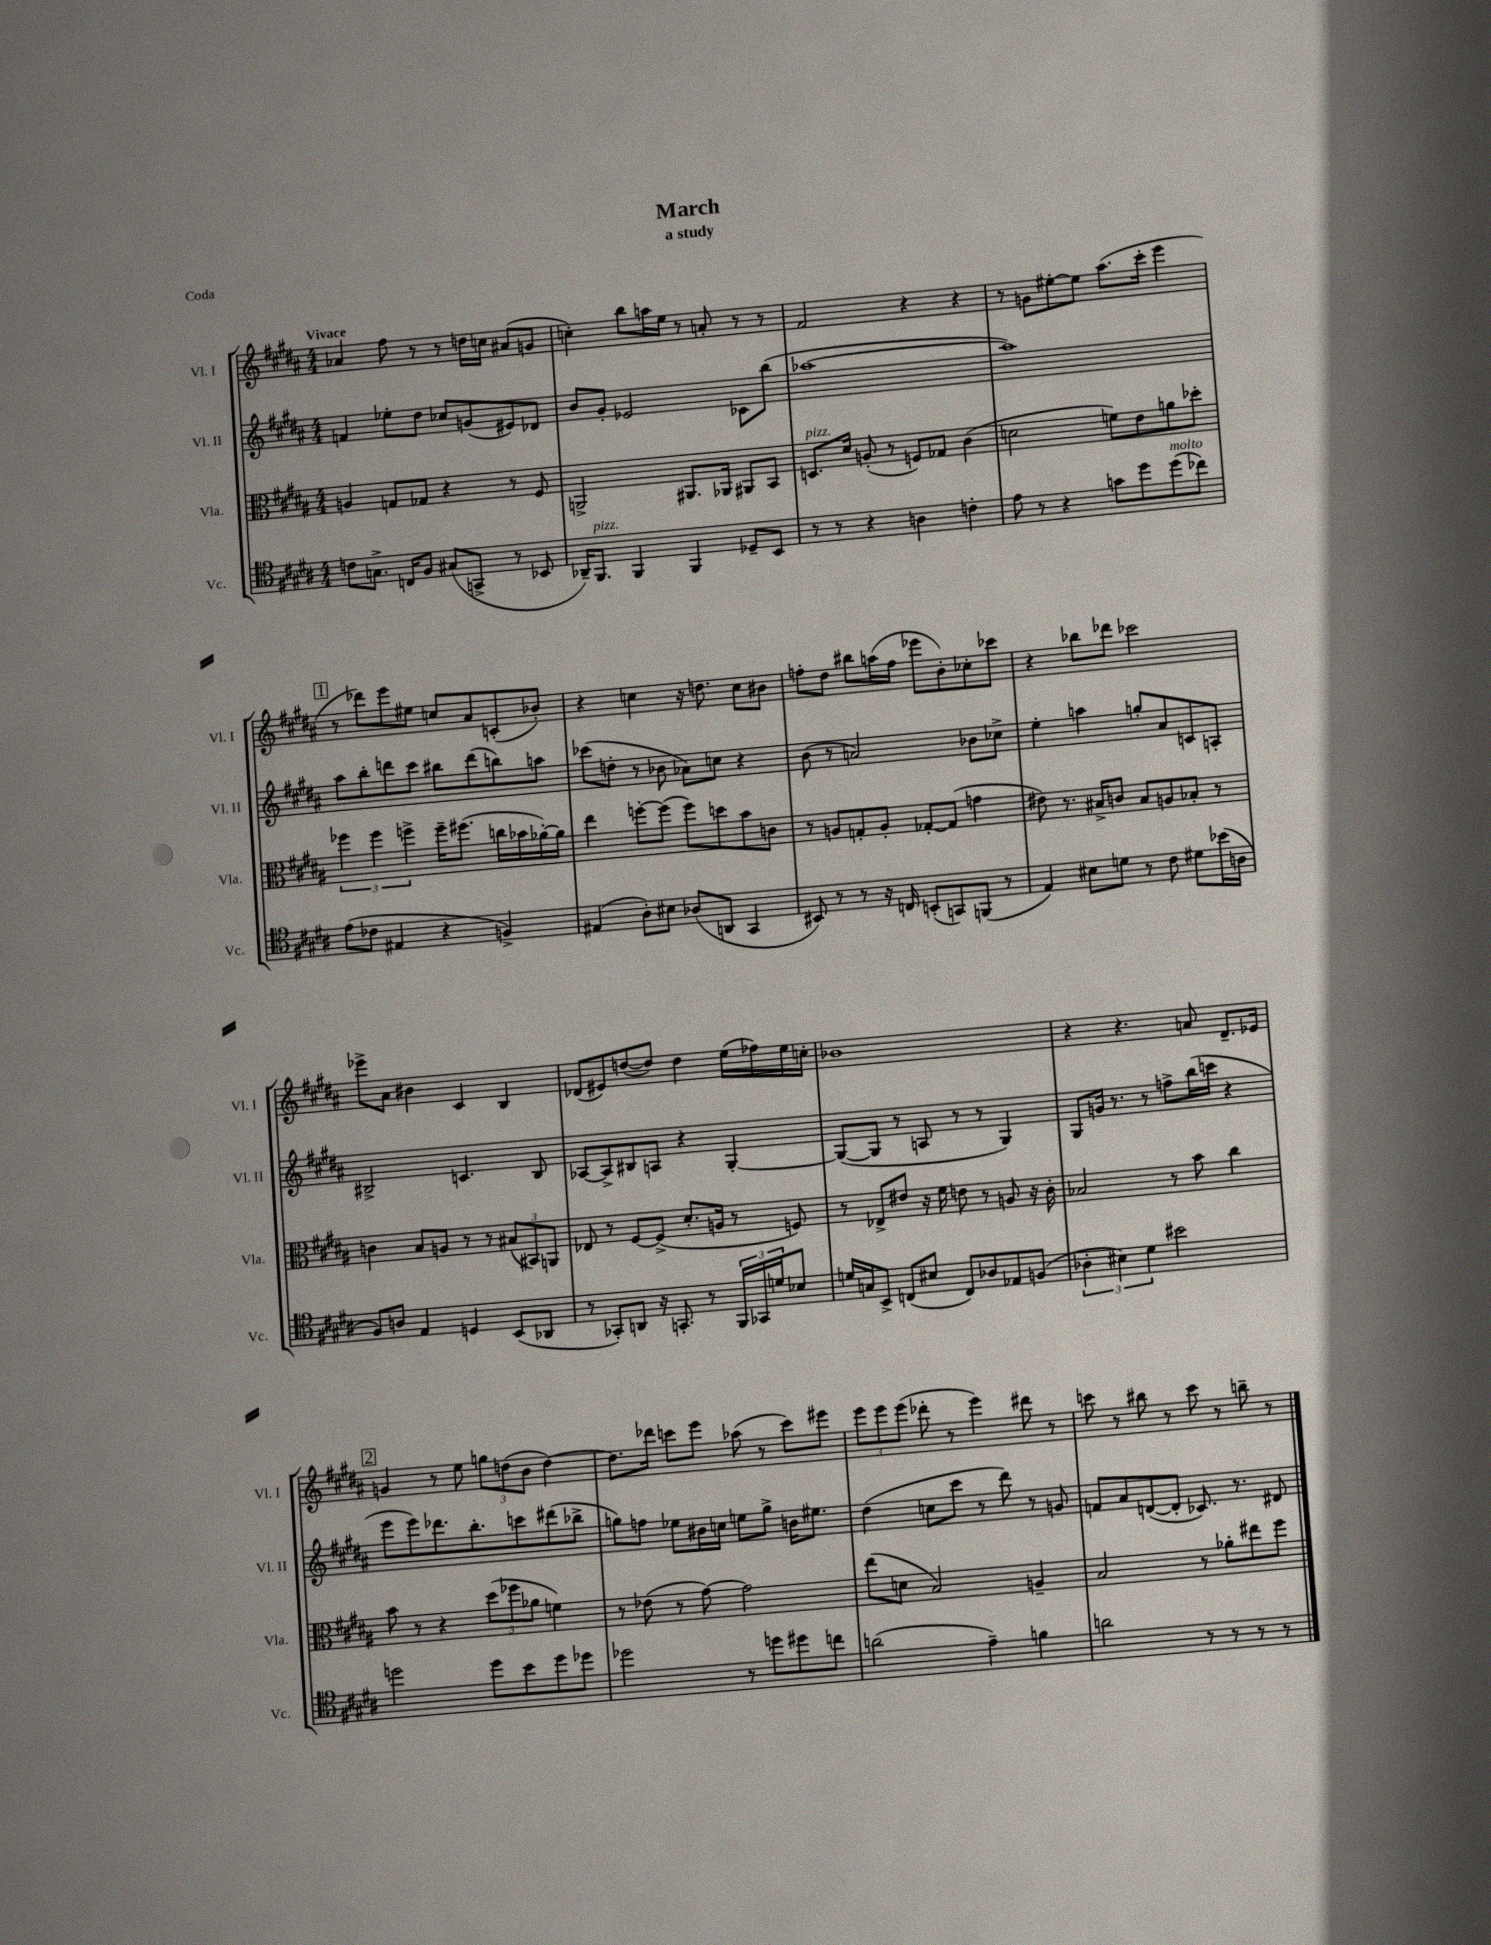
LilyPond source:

\header { title = "March" subtitle = "a study" piece = "Coda" }
<<
\new StaffGroup <<
\new Staff = "s0" \with { instrumentName = "Vl. I" shortInstrumentName = "Vl. I" } {
    \clef treble \key b \major \numericTimeSignature \time 4/4 \tempo "Vivace"
    aes'4 fis''8 r8 r8 d''16 c''16 ais'8( g'8 |
    c''4-.) b''8 a''16 e''16 r8 a'8-. r8 r8 |
    fis'2 r4 r4 |
    r8 g'8 eis''8~-. eis''8 ais''8.( cis'''16-. e'''4 |
    \mark \markup { \box "1" } r8 des'''8) e'''8 eis''8 c''8 ais'8 c'8-.( bes'8-.) |
    r4 c''4 r16 d''8. c''8 bis'8 |
    f''8-. dis''8 bis''8 a''16( f''16 ees'''8 b'8-.) ces''8-. ces'''8 |
    r4 bes''8 des'''8 ces'''2 |
    ees'''8-> ais'8 bis'4 cis'4 b4 |
    des'8( eis'8) d''8~( d''8) d''4 e''16( fes''16) e''16 c''16-. |
    bes'1 |
    r4 r4. a'8 dis'8.-- ees'16 |
    \mark \markup { \box "2" } g'4 r8 e''8 \tuplet 3/2 { g''8 d''8( b'8 } d''4~) |
    d''8. des'''16 c'''8 e'''8 aes''8( r8 c'''8) eis'''8 |
    \tuplet 3/2 { e'''8 e'''8 e'''8( } des'''8-. r8 e'''4) dis'''8 r8 |
    c'''8 r8 bis''8 r8 c'''8 r8 b''8-- r8 \bar "|." |
}
\new Staff = "s1" \with { instrumentName = "Vl. II" shortInstrumentName = "Vl. II" } {
    \clef treble \key b \major \numericTimeSignature \time 4/4
    f'4 ees''8-. dis''8 ces''8 g'8( eis'8) des'8 |
    b'8 gis'8-. ees'2 ces'8 b''8( |
    aes''1~ |
    aes''1) |
    \mark \markup { \box "1" } ais''8 b''8-. d'''8 cis'''8 bis''8 d'''8( b''8) a''8 |
    ces'''8( d''8-. r8 bes'8 aes'8) c''8 r4 |
    b'8( r8 a'2) bes'8 ces''8-> |
    e''4-. a''4 g''8-. ais'8 c'8 a8-. |
    bis2-> c'4. bis8 |
    aes8~ aes8-> bis8 a8 r4 gis4~-. |
    gis8~( gis8 r8 a8 r8 r8 gis4) |
    gis8 g'16 r8. r8 f''8-> b''16( c'''16 r4 |
    \mark \markup { \box "2" } e'''8 e'''8) des'''8. b''8.-. c'''8 dis'''8( bes''8-> |
    g''8) f''8 ees''8 bis'16 c''16 e''8 g''8-> b'16 eis''8. |
    dis''4( c''8 cis'''8 r8 dis'''8) r8 g'8 |
    f'8 ais'8 d'8~( d'8-. ces'8.) r8. dis'8 \bar "|." |
}
\new Staff = "s2" \with { instrumentName = "Vla." shortInstrumentName = "Vla." } {
    \clef alto \key b \major \numericTimeSignature \time 4/4
    a4 g8 ges8 r4 r8 fis8 |
    a,2-> ais,8. aes,16 ais,8 b,8 |
    d8.^\markup { \italic "pizz." } dis'16 a8-.( r8 f8) ges8 cis'4( |
    d'2 f'8) e'8 a'8 des''8-. |
    \mark \markup { \box "1" } \tuplet 3/2 { fes''4 fes''4 f''4-> } f''16-- fis''8.( c''16 bes'16 aes'16~-.) aes'16 |
    e''4 f''8~-. f''8( f''8) d''8 b'8 c'8 |
    r8 a8 g8-. a8-. ges8~-. ges8( g'4 |
    eis'8) r8. bis16-> c'8 bis8 a8 bes8-. r8 |
    c'4 b8 a8 r8 r8 \tuplet 3/2 { bis8( bis,8) a,8 } |
    ees8 r8 fis8~ fis8->( dis'8.-. a16 r8 f8) |
    r8 ees8-> eis'8 r16 fis'16 e'8 r8 a8 r16 cis'16-. |
    bes2 r8 b'8 cis''4 |
    \mark \markup { \box "2" } b'8 r8 r4 \tuplet 3/2 { dis''8( fes''8 aes'8 } f'4) |
    r8 ees'8( r8 gis'8~) gis'2 |
    e''8( d'8 b2) a4-- |
    b2 r8 aes'8-. eis''8 fis''8 \bar "|." |
}
\new Staff = "s3" \with { instrumentName = "Vc." shortInstrumentName = "Vc." } {
    \clef tenor \key b \major \numericTimeSignature \time 4/4
    c'8 g8.-> c16 fis8 gis8( g,8-> r8 bes,8 |
    aes,16--) fis,8.^\markup { \italic "pizz." } fis,4 fis,4 des8-- b,8 |
    r8 r8 r4 a4 c'4-. |
    e'8 r8 r4 g'8 dis''8 dis''8^\markup { \italic "molto" }( ces''8) |
    \mark \markup { \box "1" } e'8( ces'8 eis4 r4 f4->) |
    eis4( ais8-.) bis8 aes8( a,8 gis,4 |
    bis,8) r8 r8 r16 c16 b,8-.( g,8) f,8( r8 |
    e4) bis8 d'8 r8 cis'8 dis'8 bes'16( a16 |
    fis8) a8 e4 d4 b,8( aes,8 |
    r8 ges,8-.) a,8 r16 g,8.-. r8 \tuplet 3/2 { fis,16 ges,16 d'16 } bes8 |
    d'16 g16 b,8-> c8( bis8 c8) aes8 ees8 f8( |
    \tuplet 3/2 { aes4-. bis4) dis'4 } bis'2 |
    \mark \markup { \box "2" } d''2 d''8 b'8 d''8 des''8 |
    des''2 r8 d''8 dis''8 c''8 |
    a'2( e'4--) f'4 |
    a'2 r8 r8 r8 r8 \bar "|." |
}
>>
>>
\layout { \context { \Score \remove "Bar_number_engraver" } }
